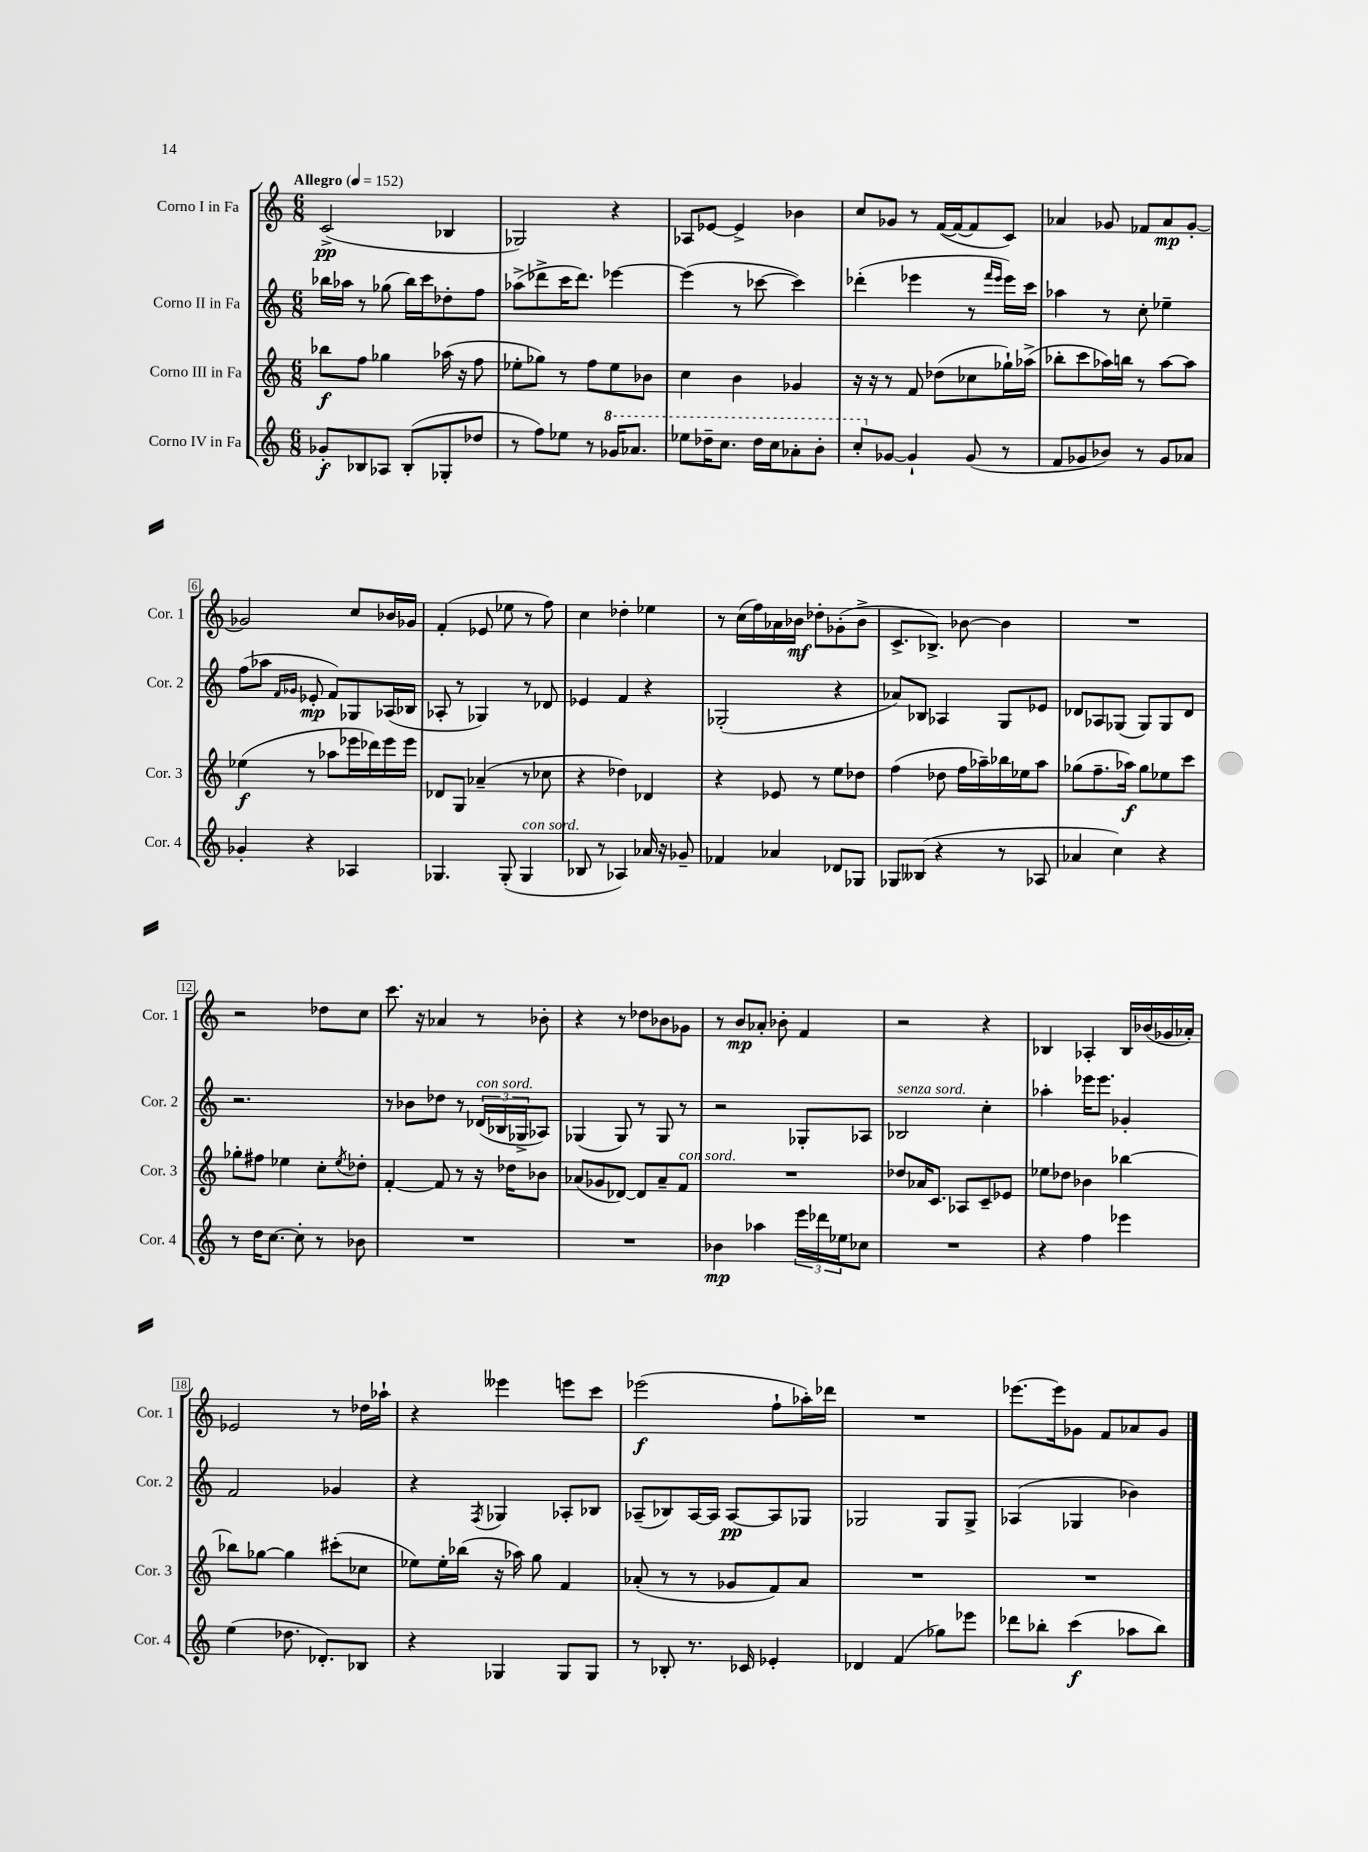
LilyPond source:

<<
\new StaffGroup <<
\new Staff = "s0" \with { instrumentName = "Corno I in Fa" shortInstrumentName = "Cor. 1" } {
    \clef treble \key c \major \numericTimeSignature \time 6/8 \tempo "Allegro" 4 = 152
    c'2->\pp( bes4 |
    ges2) r4 |
    aes8 ees'8~ ees'4-> bes'4 |
    c''8 ges'8 r8 f'16~( f'16~ f'8 c'8) |
    aes'4 ges'8 fes'8 aes'8\mp ges'8~-. |
    ges'2 c''8 bes'16 ges'16 |
    f'4-.( ees'8 ees''8 r8 f''8) |
    c''4 des''4-. ees''4 |
    r8 c''16( f''16) aes'16 bes'16\mf des''8-. ges'8-.( bes'8-> |
    c'8.-> bes8.->) bes'8~ bes'4 |
    R2. |
    r2 des''8 c''8 |
    c'''8. r16 aes'4 r8 bes'8-. |
    r4 r8 des''8 bes'8 ges'8 |
    r8 b'8\mp aes'8-. bes'8-. f'4 |
    r2 r4 |
    bes4 aes4-. bes16 bes'16( ges'16 aes'16-.) |
    ees'2 r8 des''16 aes''16-! |
    r4 eeses'''4 e'''8 c'''8 |
    ees'''2\f( f''8-! aes''16-.) des'''16 |
    R2. |
    ees'''8.~ ees'''16 ges'8 f'8 aes'8 ges'8 \bar "|." |
}
\new Staff = "s1" \with { instrumentName = "Corno II in Fa" shortInstrumentName = "Cor. 2" } {
    \clef treble \key c \major \numericTimeSignature \time 6/8
    bes''16 aes''16 r8 ges''8( bes''16) c'''16 des''8-. f''8 |
    aes''8->( des'''8-> c'''16 des'''8.) ees'''4~ |
    ees'''4( r8 ces'''8~ ces'''4) |
    des'''4-.( ees'''4 r8 \grace { f'''16 ees'''16 } ees'''16) c'''16 |
    aes''4 r8 c''8-. ees''4-- |
    f''8( aes''8 \grace { f'16 ges'16 } ees'8-.\mp f'8) ges8 aes16( bes16 |
    aes8-. r8 ges4) r8 des'8 |
    ees'4 f'4 r4 |
    ges2-.( r4 |
    aes'8) bes8 aes4 g8 ees'8 |
    des'8 aes8 ges8( ges8) ges8 des'8 |
    r2. |
    r8 bes'8 des''8 r8 \tuplet 3/2 { des'16^\markup { \italic "con sord." }( bes16 ges16-> } aes8) |
    ges4( ges8) r8 ges8 r8 |
    r2 ges8-. aes8 |
    bes2^\markup { \italic "senza sord." } c''4-. |
    aes''4-. ees'''16 ees'''8. ges'4-. |
    f'2 ges'4 |
    r4 \acciaccatura { f8 } ges4 aes8-. bes8 |
    aes8--( bes8) aes16~ aes16 aes8~\pp aes8 ges8 |
    ges2 ges8 ges8-> |
    aes4( ges4 bes'4) \bar "|." |
}
\new Staff = "s2" \with { instrumentName = "Corno III in Fa" shortInstrumentName = "Cor. 3" } {
    \clef treble \key c \major \numericTimeSignature \time 6/8
    bes''8\f f''8 ges''4 aes''16( r16 f''8 |
    ees''8-. ges''8) r8 f''8 ees''8 bes'8 |
    c''4 b'4 ges'4 |
    r16 r16 r8 f'8 des''8( ces''8 ges''16-!) aes''16->( |
    bes''8-. c'''8 aes''16) b''16 r8 aes''8~ aes''8 |
    ees''4\f( r8 aes''8 ees'''16 des'''16) ees'''16 ees'''16 |
    des'8 g8 aes'4--( r8 ces''8 |
    r4 des''4) des'4 |
    r4 ees'8 r8 e''8 des''8 |
    f''4( des''8 f''16 aes''16--) bes''16 ees''16 aes''8 |
    ges''8( f''8.-- aes''16\f) ges''8 ees''8 c'''8 |
    ges''8-. fis''8 ees''4 c''8-. \acciaccatura { ees''8 } des''8-. |
    f'4~-. f'8 r8 r16 des''16 bes'8 |
    aes'8( ges'8 des'8~) des'8 aes'8-- f'8^\markup { \italic "con sord." } |
    R2. |
    des''8 aes'16 c'8. aes8 c'8-- ees'8 |
    ees''8 des''8 bes'4 bes''4~ |
    bes''8 ges''8~ ges''4 cis'''8-.( ces''8 |
    ees''8) ees''16-. bes''16( r16 aes''16) g''8 f'4 |
    aes'8-.( r8 r8 ges'8 f'8) aes'8 |
    R2. |
    R2. \bar "|." |
}
\new Staff = "s3" \with { instrumentName = "Corno IV in Fa" shortInstrumentName = "Cor. 4" } {
    \clef treble \key c \major \numericTimeSignature \time 6/8
    ges'8-.\f bes8 aes8 bes8-.( ges8-. des''8 |
    r8 f''8) ees''8 r8 \ottava #1 ges''16 aes''8. |
    ees'''8 des'''16-- c'''8. des'''16 c'''16 aes''8-. b''8-. |
    c'''8-. \ottava #0 ges'8~ ges'4-! ges'8( r8 |
    f'8 ges'8 bes'8) r8 ges'8 aes'8 |
    ges'4-. r4 aes4 |
    ges4. ges8-.( ges4^\markup { \italic "con sord." } |
    bes8 r8 aes4) aes'16 r16 ges'8-- |
    fes'4 aes'4 des'8 ges8 |
    ges8 beses8( r4 r8 aes8 |
    aes'4 c''4) r4 |
    r8 d''16 c''8.~ c''8-. r8 bes'8 |
    R2. |
    R2. |
    bes'4\mp aes''4 \tuplet 3/2 { e'''16 des'''16 ees''16 } ces''8 |
    R2. |
    r4 f''4 ees'''4 |
    e''4( des''8. des'8.-.) bes8 |
    r4 ges4 ges8 ges8 |
    r8 bes8-. r8. ces'16 ees'4-. |
    des'4 f'4( ges''8) ees'''8 |
    des'''8 bes''8-. c'''4\f( aes''8 bes''8) \bar "|." |
}
>>
>>
\layout { \context { \Score \override BarNumber.stencil = #(make-stencil-boxer 0.1 0.3 ly:text-interface::print) } }
